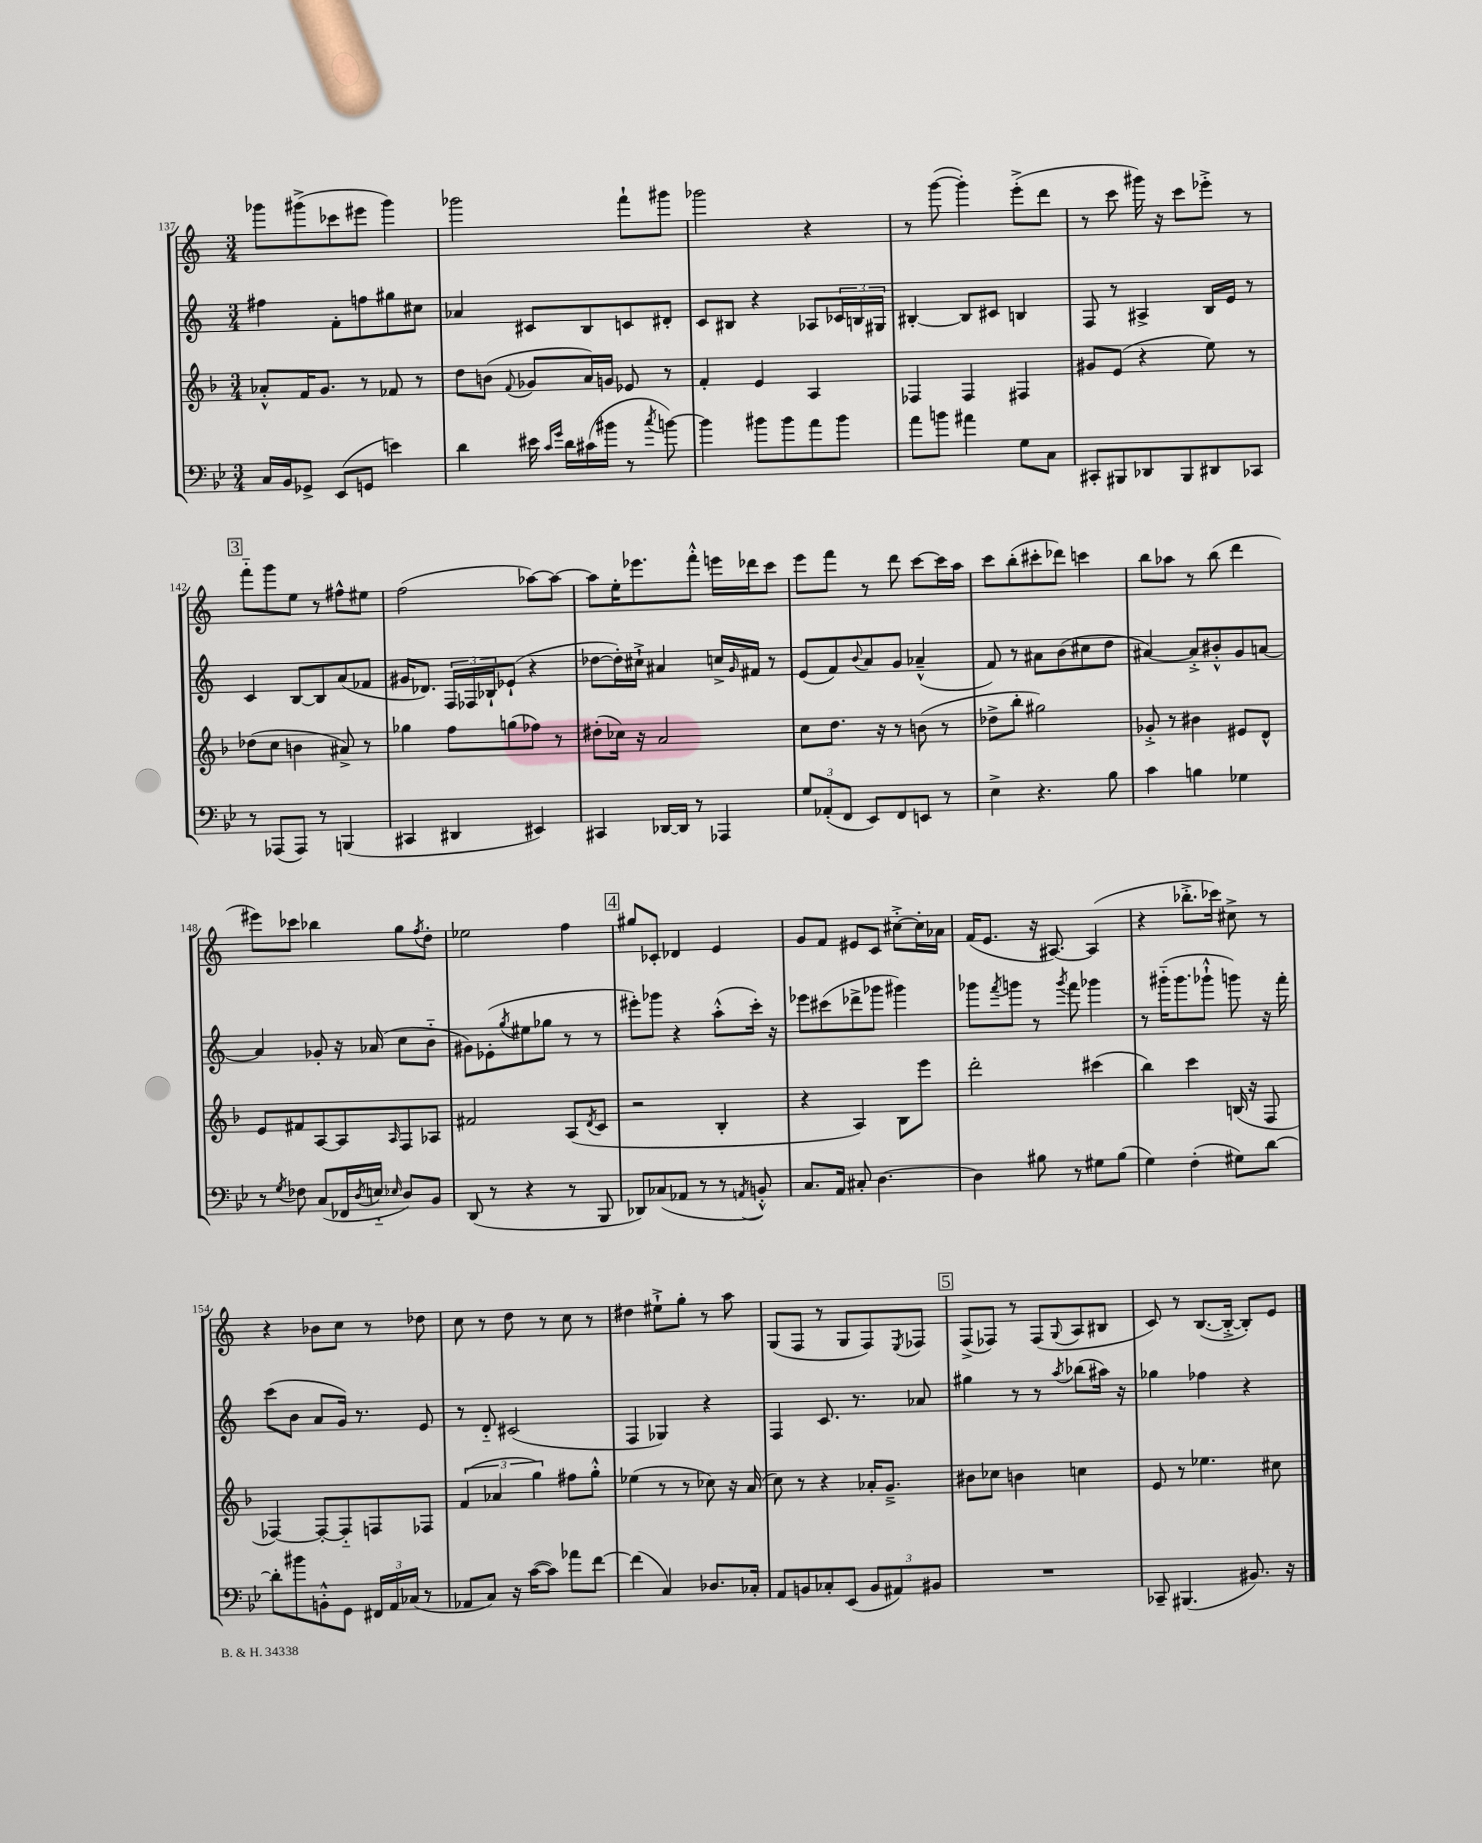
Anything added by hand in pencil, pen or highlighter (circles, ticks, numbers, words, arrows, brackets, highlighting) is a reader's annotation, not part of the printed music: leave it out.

**kern	**kern	**kern	**kern
*part4	*part3	*part2	*part1
*staff4	*staff3	*staff2	*staff1
*clefF4	*clefG2	*clefG2	*clefG2
*k[b-e-]	*k[b-]	*k[]	*k[]
*M3/4	*M3/4	*M3/4	*M3/4
=137	=137	=137	=137
16C/LL	8a-X'^^/L	4ff#X\	8ggg-X\L
16BB-/J	.	.	.
8GG-X^/J	16f/K	.	(8ggg#X^\
.	8.g/J	.	.
(8EE-/L	.	8f'\L	8ccc-X\
8GGn/J	8r	8ffn\	8eee#X\J
4en\)	8f-X/	8gg#X\	4ggg#\)
.	8r	8cc#X\J	.
=138	=138	=138	=138
4d\	8dd\L	4a-X/	2ggg-X\
.	(8bn\J	.	.
.	8qqf/	.	.
16e#X\	8g-X/L	8c#X/L	.
16qqc/LL	.	.	.
16qqg/JJ	.	.	.
16d\LL	.	.	.
(16c#X\	16a/L)	8B/	.
16b#X\JJ	16gn/JJ	.	.
8r	8e-X/	8cn/	8fff`\L
8qcc/	.	.	.
[8bn\)	8r	8d#X'/J	8ggg#X\J
=139	=139	=139	=139
4b\]	4f'/	8c/L	2ggg-X\
.	.	8B#X/J	.
8b#X\L	4e/	4r	.
8b#\	.	.	.
8a\	4A/	8A-X/L	4r
8b#\J	.	24c-X/L	.
.	.	24Bn/	.
.	.	24G#X/JJ	.
=140	=140	=140	=140
8a\L	4F-X/	[4B#X'/	8r
8bn\J	.	.	([8ggg\
4a#X\	4F-/	8B#/L]	4ggg'\])
.	.	8c#X/J	.
8G\L	4F#X/	4Bn/	(8eee'^\L
8C\J	.	.	8ddd\J
=141	=141	=141	=141
8CC#X'/L	8g#X/L	8F/	8r
8BBB#X/	(8e/J	8r	8ccc\
8DD-X/	4r	4A#X^/	16ggg#X\)
.	.	.	16r
8BBB#/	.	.	8ccc\L
8DD#X/	8ee\)	16B/LL	8eee-X'^\J
.	.	16e/JJ	.
8CC-X/J	8r	8r	8r
!!LO:LB:g=z
!!LO:REH:place=s1:t=3
=142	=142	=142	=142
8r	(8dd-X\L	4c/	8fff\L
(8AAA-X/L	8cc\J	.	8ggg\
8AAA-/J)	4bn\	[8B/L	8ee\J
8r	.	8B/]	8r
(4BBBn/	8a#X^/)	(8a/	8ff#X^^\L
.	8r	8f-X/J	8ee#X\J
=143	=143	=143	=143
4CC#X/	4gg-X\	16g#X/KL	(2ff\
.	.	8.d-X/J)	.
4DD#X/	8ff\L	24F/LL	.
.	.	24F-X/	.
.	.	24B-X`/J	.
.	(8ggn\	(8e-X`/J	.
4EE#X/)	8ff-X\J)	4r	[8aa-X\L)
.	8r	.	8aa-\J_
=144	=144	=144	=144
4CC#X/	(8dd#X'\L	[8dd-X\L	8aa-\L]
.	16cc-X\Jk)	16dd-'\L])	16ee'\K
.	16r	16cc#X`^\JJ	8.eee-X\
[16DD-X/LL	2a/	4a#X/	.
16DD-/JJ]	.	.	.
8r	.	.	8fff'^^\J
4AAA-X/	.	16ccn^/LL	16eeen\LL
.	.	16qqg/	.
.	.	16f#X/JJ	16ddd-X\J
.	.	8r	8ccc\J
=145	=145	=145	=145
12G/L	8cc\L	(8e/L	8eee\L
(12AA-X'/	.	.	.
.	8.dd\J	8f/)	8fff\J
12FF/J	.	.	.
.	.	8qqb/	.
8EE-/L)	.	8a/	8r
.	16r	.	.
8FF/	8r	8g/J	8ddd\
8EEn/J	(8bn\	(4a-X~^^/	[8ccc\L
8r	8r	.	16ccc\L]
.	.	.	16aa\JJ
=146	=146	=146	=146
4E-^\	8dd-X^\L	8f/)	8ccc\L
.	8bb-'\J	8r	(8bb'\
4.r	2gg#X\)	8a#X\L	8ccc#X'\
.	.	(8b\	8ddd-X\J)
.	.	8cc#X\	4cccn\
8B-\	.	8dd\J	.
=147	=147	=147	=147
4c\	8g-X'^/	[4a#X/)	8bb\L
.	8r	.	8aa-X\J
4Bn\	4b#X\	8a#'^/L]	8r
.	.	8b#X'^^/	(8bb\
4G-X\	8e#X/L	8g/	4ddd\
.	8d^^/J	[8an/J	.
!!LO:LB:g=z
=148	=148	=148	=148
8r	8e/L	4a/]	8eee#X\L)
8qG/	.	.	.
8F-X\	8f#X/	.	8ccc-X\J
(8C/L	[8A/	8g-X'/	4bb-X\
16FF-X/L	8A/]	16r	.
8qD/	.	.	.
16En/JJ	.	(16a-X/	.
16qqE-X/	16qqA/	.	.
8D/L)	8F/	8cc\L	8gg\L
.	.	.	8qff/
8BB-/J	8A-X/J	8b\J	8dd'\J
=149	=149	=149	=149
(8DD/	2f#X/	8g#X\L)	2ee-X\
8r	.	(8e-X'\	.
.	.	8qgg/	.
4r	.	8ee#X\	.
.	.	8gg-X\J	.
8r	(8A/L	8r	4ff\
.	8qd/	.	.
8BBB-/	8c/J	8r	.
!!LO:REH:place=s1:t=4
=150	=150	=150	=150
8DD-X/L)	2r	8eee#X'\L)	8gg#X/L
(8C-X/	.	8ggg-X\J	8c-X'/J
8AA-X/J	.	4r	4d-X/
8r	.	.	.
8r	4B-'/	(8aa'^^\L	4e/
8qAAn/	.	.	.
8BBn'^^/)	.	16ccc'\Jk)	.
.	.	16r	.
=151	=151	=151	=151
8.C/L	4r	8eee-X\L	8g/L
.	.	(8ccc#X\	8f/J
16AA/Jk	.	.	.
8C#X'/	4A/)	8ddd-X^\	8e#X/L
[4.D\	.	8ggg-X\J	8c/J
.	8B-\L	4ggg#X\)	[8cc#X'^\L
.	8eee\J	.	16cc#'\L]
.	.	.	16a-X\JJ
=152	=152	=152	=152
4D\]	2ddd'\	8ggg-X\L	(16f/KL
.	.	.	8.e/J
.	.	8qfff/	.
.	.	8gggn\J	.
8B#X\	.	8r	16r
.	.	.	[8.A#X/)
.	.	8qggg/	.
8r	.	8fff\	.
8G#X\L	(4ccc#X\	4ggg-X\	(4A#/]
(8B#\J	.	.	.
=153	=153	=153	=153
4G\)	4bb-\)	8r	4r
.	.	(16ggg#X\KL	.
.	.	8.ggg#\	.
(4F'\	4ccc\	.	8.bb-X'^\L
.	.	8ggg-X`^^\J	.
.	.	.	16ccc-X\Jk)
8G#X\L)	(16Bn/	8gggn\)	8cc#X^\
.	16r	.	.
[8d\J	8F/	16r	8r
.	.	16fff'\	.
!!LO:LB:g=z
=154	=154	=154	=154
8d'\L]	[4F-X/)	(8ccc\L	4r
8b#X\	.	8b\J	.
8BBn'^^\	8F-'/L_	8a/L	8b-X\L
8GG\J	8F-/]	16g/Jk)	8cc\J
.	.	8.r	.
24FF#X/LL	8Fn/	.	8r
24AA/	.	.	.
(24C-X/JJ	.	.	.
8r	8F-X/J	8e/	8dd-X\
=155	=155	=155	=155
8AA-X/L	(6f/	8r	8cc\
8C/J)	.	8d/	8r
.	6a-X/	.	.
16r	.	(2c#X/	8dd\
([16c\KL	.	.	.
.	6gg\)	.	.
8c\J])	.	.	8r
8a-X\L	8ff#X\L	.	8cc\
[8f\J	8gg'^^\J	.	8r
=156	=156	=156	=156
(4f\]	(4ee-X\	4F/	4dd#X\
4C/)	8r	4G-X/)	8ee#X`^\L
.	8r	.	8gg'\J
8.D-X/L	8cc-X\)	4r	8r
.	16r	.	8aa\
16C-X'/Jk	(16a/	.	.
=157	=157	=157	=157
8AA/L	8cc\)	4F/	(8G/L
8BBn/	8r	.	8F/J
8C-X'/	4r	8.c/	8r
(8EE-/J	.	.	8G/L
.	.	8.r	.
12BB/L	16a-X'/KL	.	8F/)
.	8.g~^/J	.	.
12AA#X/)	.	.	.
.	.	.	8qE/
.	.	8a-X/	8F-X/J
12BB#X/J	.	.	.
!!LO:REH:place=s1:t=5
=158	=158	=158	=158
2.r	8b#X\L	4gg#X\	(8F^/L
.	8cc-X\J	.	8F-X/J)
.	4bn\	8r	8r
.	.	8r	(8F-/L
.	.	8qaa/	8qqG/
.	4ccn\	(8bb-X\L	8A/
.	.	16aa#X\Jk)	8B#X/J
.	.	16r	.
=159	=159	=159	=159
8CC-X~/	8e/	4gg-X\	8c/)
(4.BBB#X/	8r	.	8r
.	4.ee-X\	4ff-X\	([8.B/L
.	.	.	16B'^/Jk_
8.BB#X/)	.	4r	8B'/L])
.	8cc#X\	.	8e/J
16r	.	.	.
==	==	==	==
*-	*-	*-	*-
